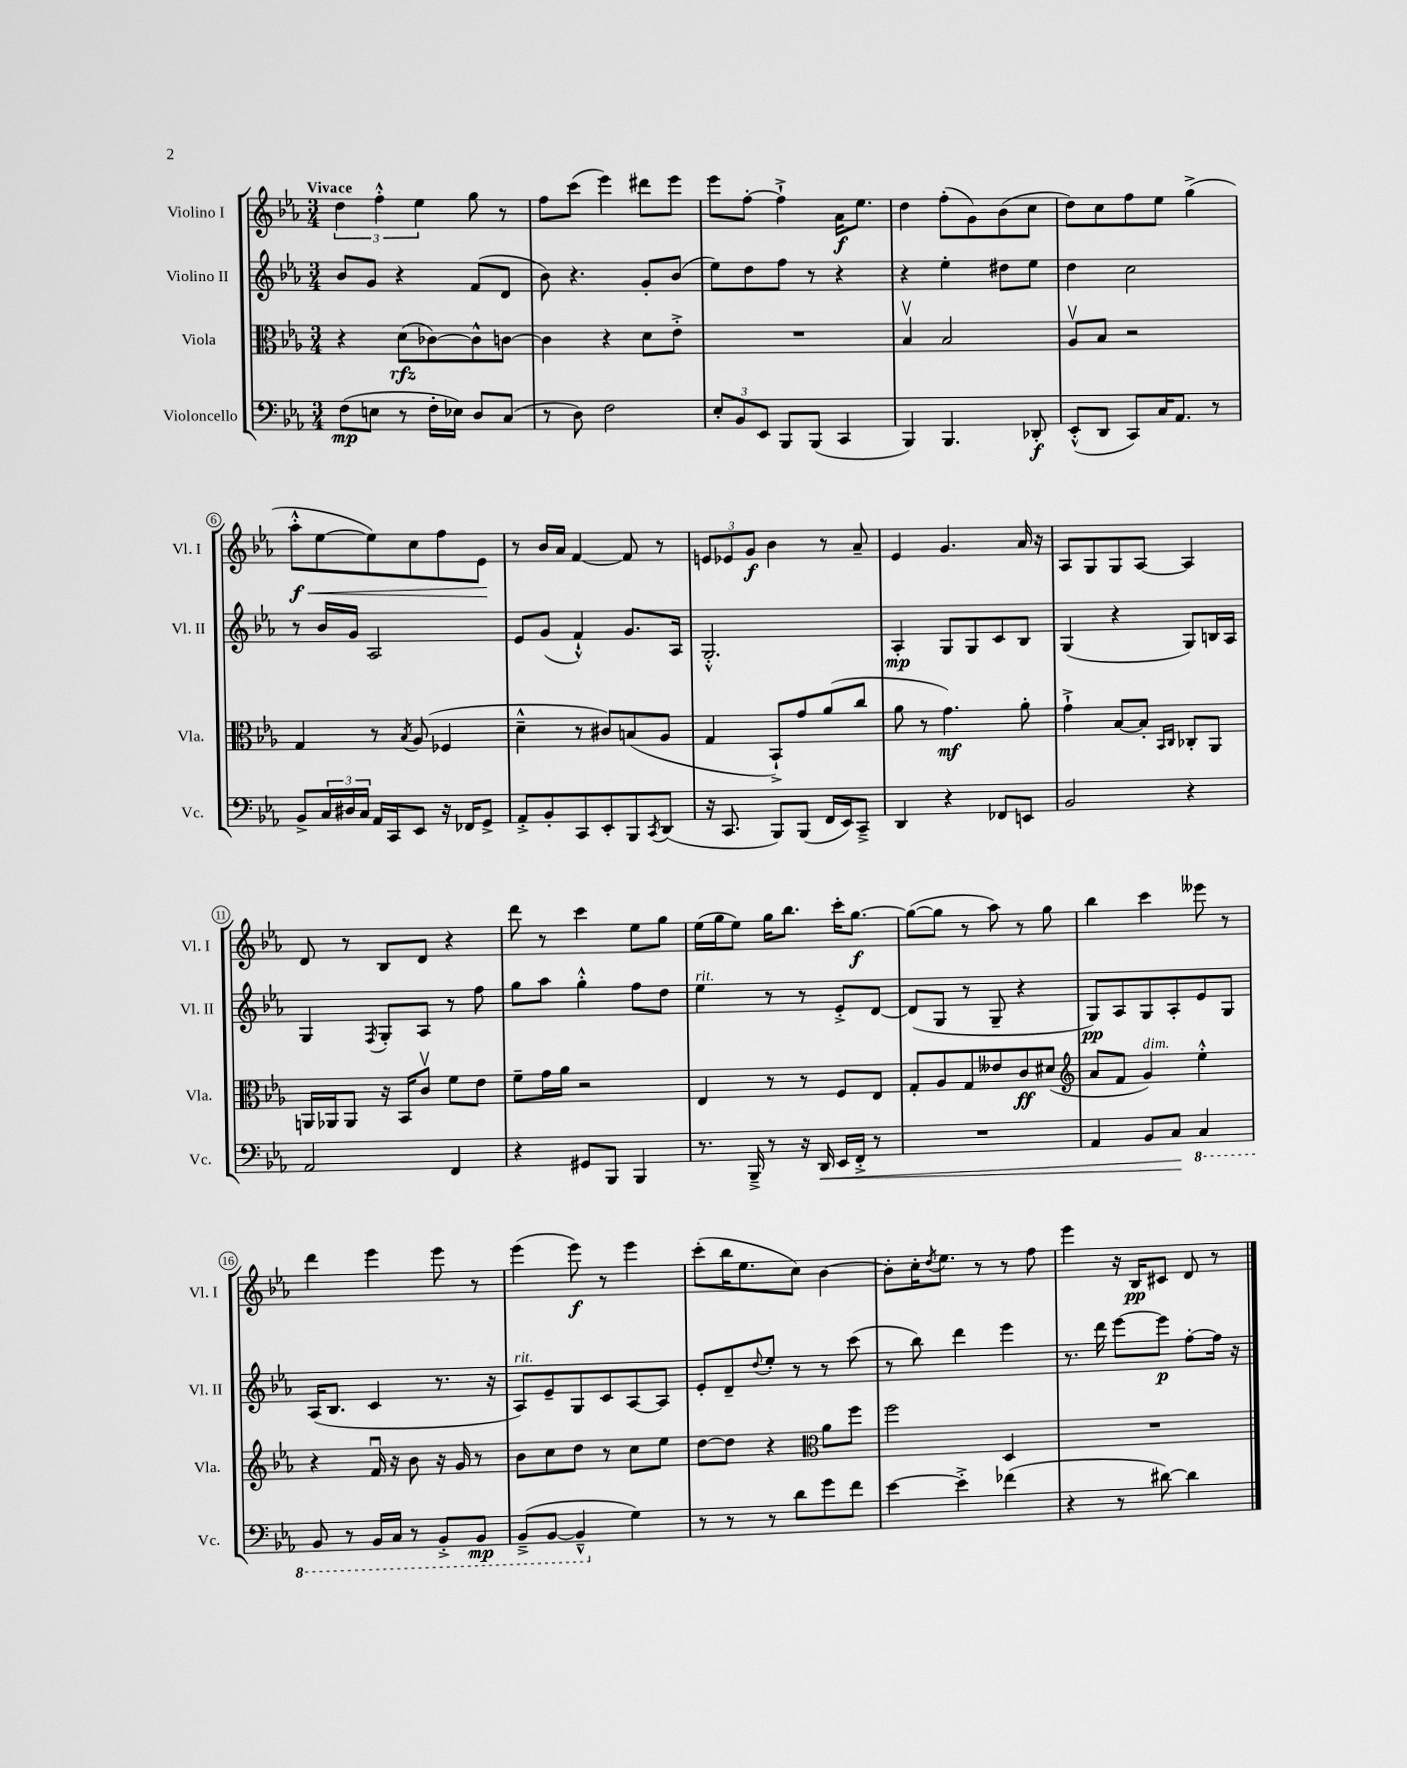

**kern	**dynam	**kern	**dynam	**kern	**dynam	**kern	**dynam
*part4	*part4	*part3	*part3	*part2	*part2	*part1	*part1
*staff4	*staff4	*staff3	*staff3	*staff2	*staff2	*staff1	*staff1
*I"Violoncello	*	*I"Viola	*	*I"Violino II	*	*I"Violino I	*
*I'Vc.	*	*I'Vla.	*	*I'Vl. II	*	*I'Vl. I	*
*clefF4	*	*clefC3	*	*clefG2	*	*clefG2	*
*k[b-e-a-]	*	*k[b-e-a-]	*	*k[b-e-a-]	*	*k[b-e-a-]	*
*M3/4	*	*M3/4	*	*M3/4	*	*M3/4	*
=1	=1	=1	=1	=1	=1	=1	=1
!	!	!	!	!	!	!LO:TX:a:B:t=Vivace	!
(8F\L	mp	4r	.	8b-/L	.	6dd\	.
8En\J	.	.	.	8g/J	.	.	.
.	.	.	.	.	.	6ff'^^\	.
8r	.	(8d\L	rfz	4r	.	.	.
.	.	.	.	.	.	6ee-\	.
16F'\LL	.	[8c-X\)	.	.	.	.	.
16E-X\JJ)	.	.	.	.	.	.	.
8D/L	.	8c-^^\]	.	(8f/L	.	8gg\	.
(8C/J	.	[8cn\J	.	8d/J	.	8r	.
=2	=2	=2	=2	=2	=2	=2	=2
8r	.	4c\]	.	8b-\)	.	8ff\L	.
8D\)	.	.	.	4.r	.	(8ccc\J	.
2F\	.	4r	.	.	.	4eee-\)	.
.	.	8d\L	.	8g'/L	.	8ddd#X\L	.
.	.	8e-'^\J	.	(8b-/J	.	8eee-\J	.
=3	=3	=3	=3	=3	=3	=3	=3
12E-'/L	.	2.r	.	8ee-\L)	.	8eee-\L	.
12BB-/	.	.	.	.	.	.	.
.	.	.	.	8dd\	.	[8ff'\J	.
12EE-/J	.	.	.	.	.	.	.
8BBB-/L	.	.	.	8ff\J	.	4ff`^\]	.
(8BBB-/J	.	.	.	8r	.	.	.
4CC/	.	.	.	4r	.	16a-\KL	f
.	.	.	.	.	.	8.ee-\J	.
=4	=4	=4	=4	=4	=4	=4	=4
4BBB-/)	.	4B-v/	.	4r	.	4dd\	.
4.BBB-/	.	2B-/	.	4ee-'\	.	(8ff'\L	.
.	.	.	.	.	.	8g\)	.
.	.	.	.	8dd#X\L	.	(8b-\	.
8DD-X'/	f	.	.	8ee-\J	.	8cc\J	.
=5	=5	=5	=5	=5	=5	=5	=5
(8EE-'^^/L	.	8A-v/L	.	4dd\	.	8dd\L)	.
8DD/J	.	8B-/J	.	.	.	8cc\	.
8CC/L)	.	2r	.	2cc\	.	8ff\	.
16C/K	.	.	.	.	.	8ee-\J	.
8.AA-/J	.	.	.	.	.	.	.
.	.	.	.	.	.	(4gg^\	.
8r	.	.	.	.	.	.	.
!!LO:LB:g=z
=6	=6	=6	=6	=6	=6	=6	=6
!	!	!	!	!	!	!	!LO:HP:b
8BB-^/L	.	4G/	.	8r	.	8aa-'^^\L	< f
24C/L	.	.	.	16b-/LL	.	[8ee-\	.
24D#X/	.	.	.	.	.	.	.
.	.	.	.	16g/JJ	.	.	.
24C/JJ	.	.	.	.	.	.	.
16AA-/LL	.	8r	.	2A-/	.	8ee-\])	.
16CC/J	.	.	.	.	.	.	.
.	.	8qB-/	.	.	.	.	.
8EE-/J	.	(8A-/	.	.	.	8cc\	.
16r	.	4F-X/	.	.	.	8ff\	.
16FF-X/KL	.	.	.	.	.	.	.
8GG^/J	.	.	.	.	.	8e-\J	.
.	.	.	.	.	.	.	[
=7	=7	=7	=7	=7	=7	=7	=7
8AA-'^/L	.	4d~^^\	.	8e-/L	.	8r	.
8BB-'/	.	.	.	(8g/J	.	16b-/LL	.
.	.	.	.	.	.	16a-/JJ	.
8CC/	.	8r	.	4f`^^/)	.	[4f/	.
8EE-'/	.	8c#X/L)	.	.	.	.	.
8BBB-/	.	(8Bn/	.	8.g/L	.	8f/]	.
8qCC/	.	.	.	.	.	.	.
(8DD/J	.	8A-/J	.	.	.	8r	.
.	.	.	.	16A-/Jk	.	.	.
=8	=8	=8	=8	=8	=8	=8	=8
16r	.	4G/	.	2.G'^^/	.	12en/L	.
8.CC/	.	.	.	.	.	.	.
.	.	.	.	.	.	12e-X/	.
.	.	.	.	.	.	12g/J	f
8BBB-/L)	.	8BB-`^/L)	.	.	.	4b-\	.
(8BBB-/J	.	8g/	.	.	.	.	.
16FF/LL	.	(8a-/	.	.	.	8r	.
16EE-/J)	.	.	.	.	.	.	.
8CC~^/J	.	8cc/J	.	.	.	8a-~/	.
=9	=9	=9	=9	=9	=9	=9	=9
4DD/	.	8a-\	.	4A-'/	mp	4e-/	.
.	.	8r	.	.	.	.	.
4r	.	4.g\)	mf	8G/L	.	4.g/	.
.	.	.	.	8G/	.	.	.
8FF-X/L	.	.	.	8c/	.	.	.
8EEn/J	.	8a-'\	.	8B-/J	.	16a-/	.
.	.	.	.	.	.	16r	.
=10	=10	=10	=10	=10	=10	=10	=10
2BB-/	.	4g`^\	.	(4G/	.	8A-/L	.
.	.	.	.	.	.	8G/	.
.	.	[8B-/L	.	4r	.	8G/	.
.	.	8B-'/J]	.	.	.	[8A-/J	.
.	.	16qqBB-/LL	.	.	.	.	.
.	.	16qqC/JJ	.	.	.	.	.
4r	.	8C-X'/L	.	8G/L)	.	4A-/]	.
.	.	8AA-/J	.	16Bn/L	.	.	.
.	.	.	.	16A-/JJ	.	.	.
!!LO:LB:g=z
=11	=11	=11	=11	=11	=11	=11	=11
2AA-/	.	16AAn/LL	.	4G/	.	8d/	.
.	.	16AA-X/J	.	.	.	.	.
.	.	8AA-/J	.	.	.	8r	.
.	.	.	.	8qF/	.	.	.
.	.	16r	.	8G'/L	.	8B-/L	.
.	.	16BB-/KL	.	.	.	.	.
.	.	8cv/J	.	8A-/J	.	8d/J	.
4FF/	.	8f\L	.	8r	.	4r	.
.	.	8e-\J	.	8ff\	.	.	.
=12	=12	=12	=12	=12	=12	=12	=12
4r	.	8f~\L	.	8gg\L	.	8ddd\	.
.	.	16g\L	.	8aa-\J	.	8r	.
.	.	16a-\JJ	.	.	.	.	.
8GG#X/L	.	2r	.	4gg'^^\	.	4ccc\	.
8BBB-/J	.	.	.	.	.	.	.
4BBB-/	.	.	.	8ff\L	.	8ee-\L	.
.	.	.	.	8dd\J	.	8gg\J	.
=13	=13	=13	=13	=13	=13	=13	=13
!	!	!	!	!LO:TX:a:i:t=rit.	!	!	!
8.r	.	4E-/	.	4ee-\	.	(16ee-\LL	.
.	.	.	.	.	.	16gg\J	.
.	.	.	.	.	.	8ee-\J)	.
16BBB-~^/	.	.	.	.	.	.	.
8r	.	8r	.	8r	.	16gg\KL	.
.	.	.	.	.	.	8.bb-\J	.
16r	.	8r	.	8r	.	.	.
!	!LO:HP:b	!	!	!	!	!	!
16DD/	<	.	.	.	.	.	.
16EE-/LL	.	8F/L	.	8e-'^/L	.	16ccc'\KL	.
16FF'^/JJ	.	.	.	.	.	[8.gg\J	f
8r	.	8E-/J	.	[8d/J	.	.	.
=14	=14	=14	=14	=14	=14	=14	=14
2.r	.	8G'/L	.	(8d/L]	.	(8gg\L_	.
.	.	8A-/	.	8G/J	.	8gg\J]	.
.	.	8G/	.	8r	.	8r	.
.	.	8e--X/	.	8G~/	.	8aa-\)	.
.	.	8c/	ff	4r	.	8r	.
.	.	(8d#X/J	.	.	.	8gg\	.
=15	=15	=15	=15	=15	=15	=15	=15
*	*	*clefG2	*	*	*	*	*
4AA-/	.	8a-/L	.	8G/L)	pp	4bb-\	.
.	.	8f/J	.	8A-/	.	.	.
!	!	!LO:TX:a:i:t=dim.	!	!	!	!	!
8BB-/L	.	4g/)	.	8G/	.	4ccc\	.
8C/J	.	.	.	8A-'/	.	.	.
*8ba	*	*	*	*	*	*	*
4CC/	[	4ee-'^^\	.	8e-/	.	8eee--X\	.
.	.	.	.	8G/J	.	8r	.
!!LO:LB:g=z
=16	=16	=16	=16	=16	=16	=16	=16
8BBB-/	.	4r	.	(16A-/KL	.	4ddd\	.
.	.	.	.	8.B-/J	.	.	.
8r	.	.	.	.	.	.	.
16BBB-/LL	.	16fu/	.	4c/	.	4eee-\	.
16CC/JJ	.	16r	.	.	.	.	.
8r	.	8b-\	.	.	.	.	.
8BBB-'^/L	.	16r	.	8.r	.	8eee-\	.
.	.	16g/	.	.	.	.	.
8BBB-/J	mp	8r	.	.	.	8r	.
.	.	.	.	16r	.	.	.
=17	=17	=17	=17	=17	=17	=17	=17
!	!	!	!	!LO:TX:a:i:t=rit.	!	!	!
(8BBB-~^/L	.	8b-\L	.	8A-/L)	.	(4eee-\	.
[8BBB-/J	.	8cc\	.	8e-~/	.	.	.
4BBB-~^^/]	.	8dd\J	.	8G/	.	8eee-\)	f
.	.	8r	.	8c/	.	8r	.
*X8ba	*	*	*	*	*	*	*
4G\)	.	8cc\L	.	[8A-/	.	4eee-\	.
.	.	8ee-\J	.	8A-/J]	.	.	.
=18	=18	=18	=18	=18	=18	=18	=18
8r	.	[8dd\L	.	8e-'/L	.	(8ccc'\L	.
8r	.	8dd\J]	.	8d~/	.	16bb-\K	.
.	.	.	.	.	.	8.ee-\	.
.	.	.	.	8qqdd/	.	.	.
8r	.	4r	.	8ee-'/J	.	.	.
8d\L	.	.	.	8r	.	8cc\J)	.
*	*	*clefC3	*	*	*	*	*
8g\	.	8a-\L	.	8r	.	[4b-\	.
8f\J	.	8ff\J	.	(8ccc\	.	.	.
=19	=19	=19	=19	=19	=19	=19	=19
[4e-\	.	2ff\	.	8r	.	8b-'\L]	.
.	.	.	.	8bb-\)	.	16cc'\K	.
.	.	.	.	.	.	8qdd/	.
.	.	.	.	.	.	8.ee-\J	.
4e-'^\]	.	.	.	4ddd\	.	.	.
.	.	.	.	.	.	8r	.
(4f-X\	.	4D/	.	4eee-\	.	8r	.
.	.	.	.	.	.	8ff\	.
=20	=20	=20	=20	=20	=20	=20	=20
4r	.	2.r	.	8.r	.	4eee-\	.
.	.	.	.	16ddd\	.	.	.
8r	.	.	.	[8eee-\L	.	16r	.
.	.	.	.	.	.	16B-/KL	pp
[8d#X\)	.	.	.	8eee-\J]	p	8c#X/J	.
4d#\]	.	.	.	[8ff'\L	.	8d/	.
.	.	.	.	16ff\Jk]	.	8r	.
.	.	.	.	16r	.	.	.
==	==	==	==	==	==	==	==
*-	*-	*-	*-	*-	*-	*-	*-
